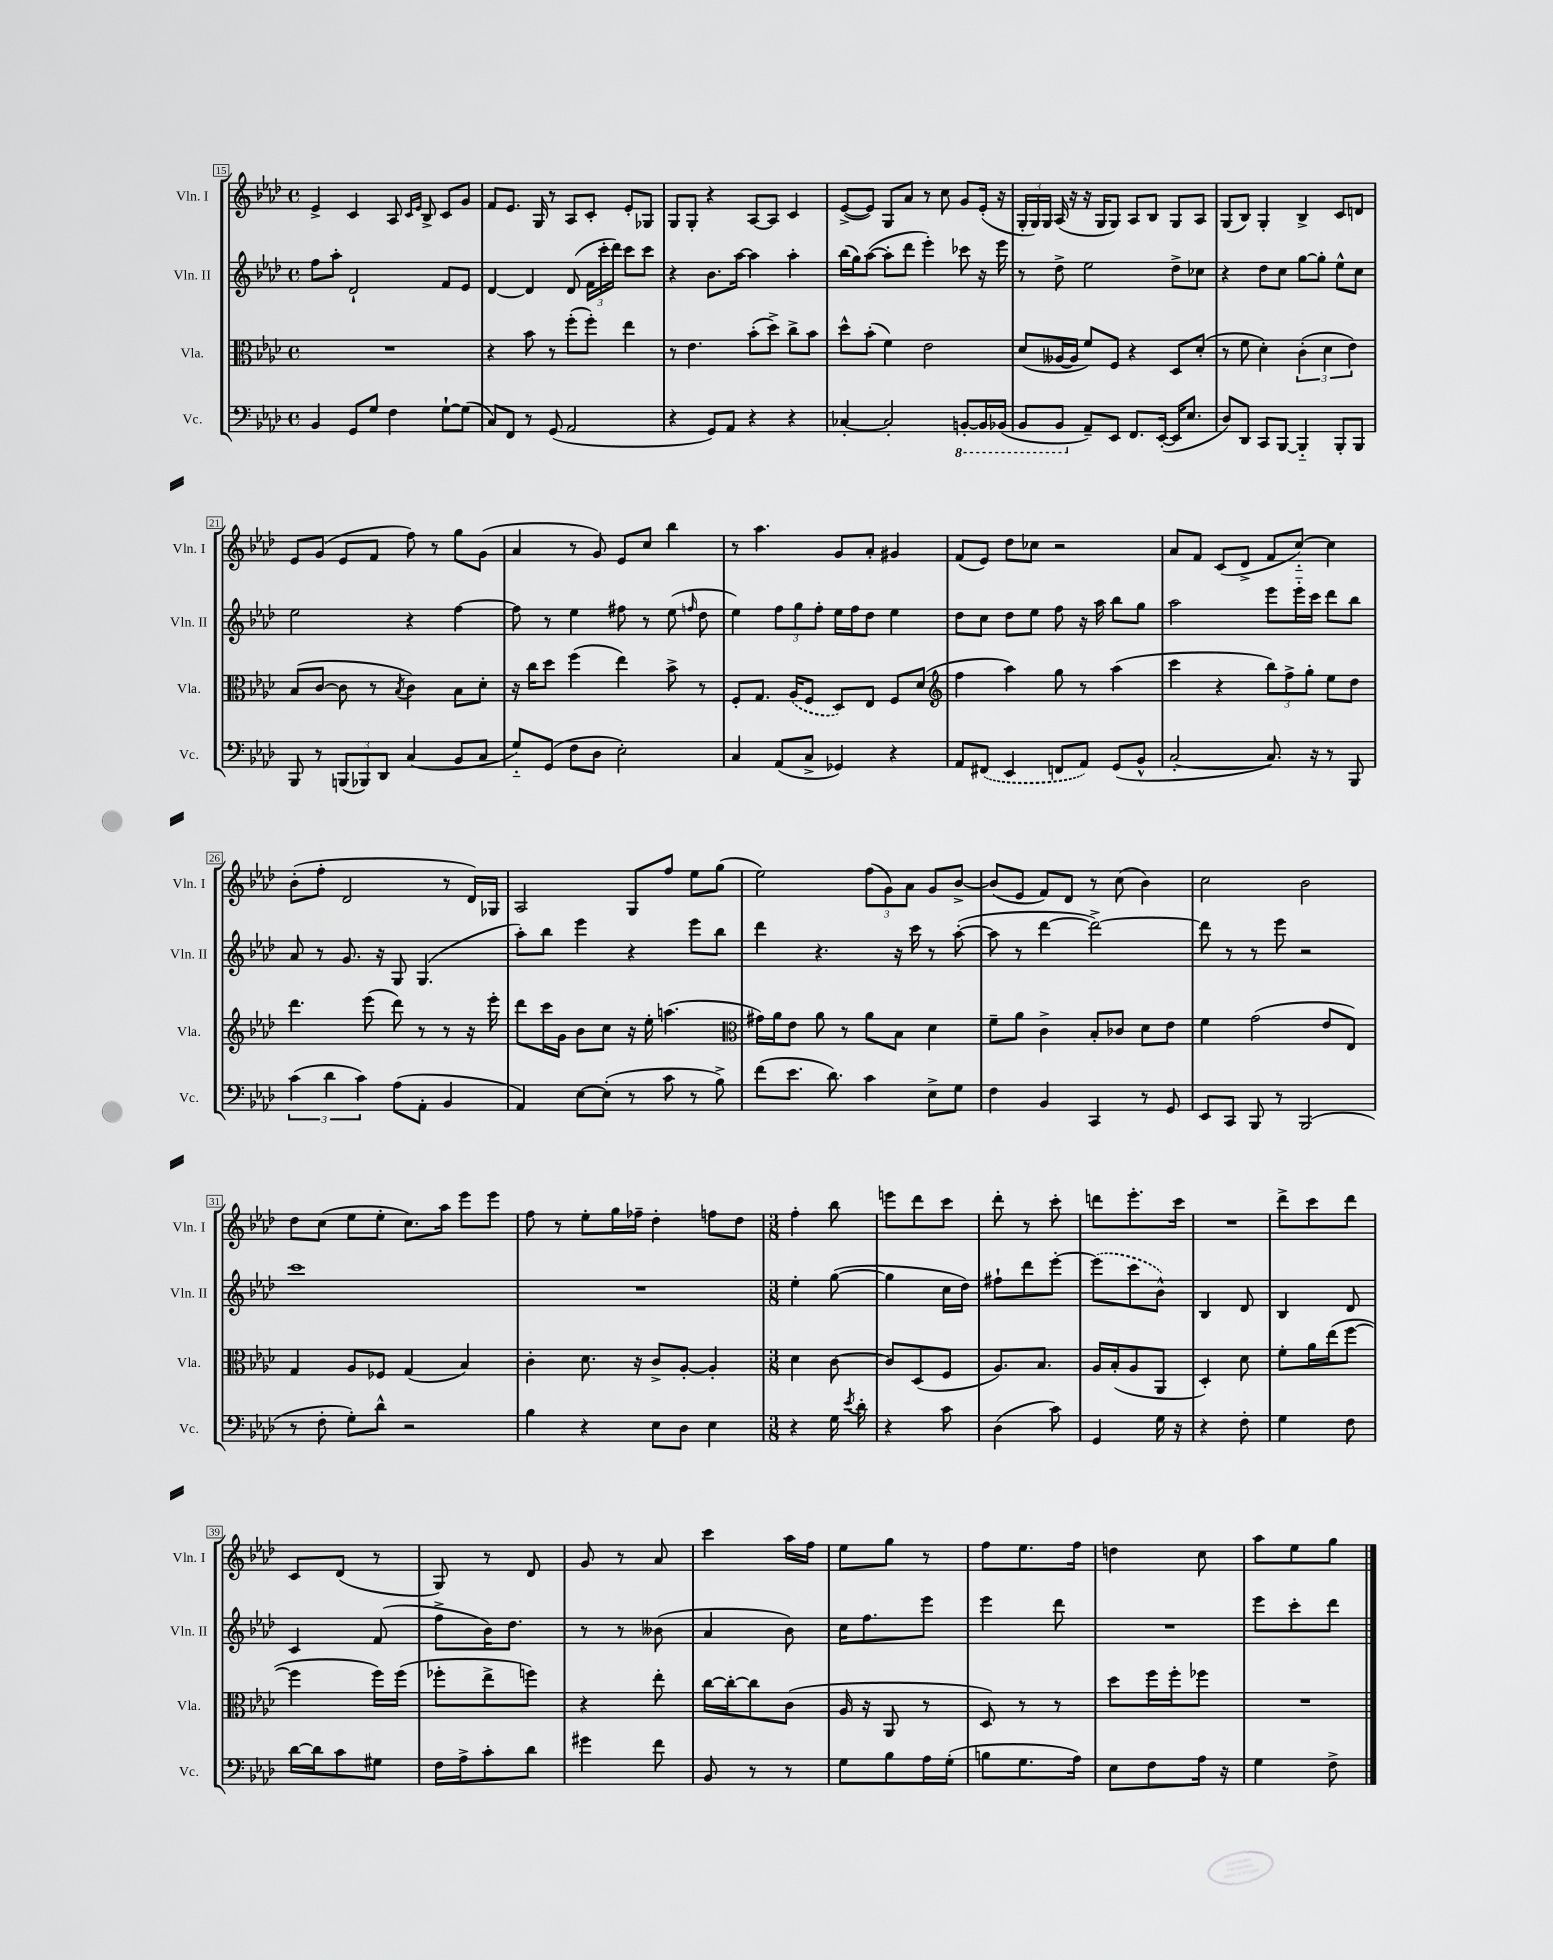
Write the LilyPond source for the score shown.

<<
\new StaffGroup <<
\new Staff = "s0" \with { instrumentName = "Vln. I" shortInstrumentName = "Vln. I" } {
    \clef treble \key aes \major \defaultTimeSignature \time 4/4
    \autoBeamOff ees'4-> c'4 aes8 \grace { c'16[ ees'16] } bes8-> c'8[ g'8] |
    f'8[ ees'8.] g16 r8 aes8[ c'8]-. ees'8[-. ges8] |
    g8[ g8]-. r4 aes8[~ aes8] c'4 |
    ees'8[~->( ees'8]) g8[ aes'8] r8 c''8 g'8[ ees'16]-.( r16 |
    \tuplet 3/2 { g16[-. g16) g16] } aes16( r16 r16 g16[ g8]) aes8[ bes8] g8[ aes8] |
    g8[( bes8]) g4-. bes4-> c'8[ d'8] |
    ees'8[ g'8]( ees'8[ f'8] f''8) r8 g''8[ g'8]( |
    aes'4 r8 g'8) ees'8[ c''8] bes''4 |
    r8 aes''4. g'8[ aes'8]-. gis'4 |
    f'8[( ees'8]) des''8[ ces''8] r2 |
    aes'8[ f'8] c'8[( des'8]-> f'8[ c''8]~-_) c''4 |
    bes'8[-.( f''8]-. des'2 r8 des'16[) ges16] |
    aes2 g8[ f''8] ees''8[ g''8]( |
    ees''2) \tuplet 3/2 { f''8[( g'8) aes'8] } g'8[ bes'8]~-> |
    bes'8[( ees'8] f'8[) des'8] r8 c''8( bes'4) |
    c''2 bes'2 |
    des''8[ c''8]( ees''8[ ees''8]-. c''8.[) aes''16] ees'''8[ ees'''8] |
    f''8 r8 ees''8[-. g''16 fes''16]-- des''4-. f''8[ des''8] |
    \numericTimeSignature \time 3/8 f''4-. bes''8 |
    e'''8[ des'''8 c'''8] |
    des'''8-. r8 c'''8-. |
    d'''8[ ees'''8.-. c'''16] |
    R4. |
    des'''8[-> c'''8 des'''8] |
    c'8[ des'8]( r8 |
    g8) r8 des'8 |
    g'8 r8 aes'8 |
    c'''4 aes''16[ f''16] |
    ees''8[ g''8] r8 |
    f''8[ ees''8. f''16] |
    d''4 c''8 |
    aes''8[ ees''8 g''8] \bar "|." |
}
\new Staff = "s1" \with { instrumentName = "Vln. II" shortInstrumentName = "Vln. II" } {
    \clef treble \key aes \major \defaultTimeSignature \time 4/4
    \autoBeamOff f''8[ aes''8]-. des'2-! f'8[ ees'8] |
    des'4~ des'4 des'8( \tuplet 3/2 { f'16[ c'''16-. des'''16]) } c'''8[ c'''8] |
    r4 bes'8.[ aes''16]~ aes''4 aes''4-. |
    bes''16[( g''16) aes''8]~( aes''8[-. des'''8] ees'''4-.) ces'''8 r16 ees'''16 |
    r8 des''8-> ees''2 des''8[-> ces''8] |
    r4 des''8[ c''8] g''8[~ g''8]-. ees''8[-^ c''8] |
    ees''2 r4 f''4~ |
    f''8 r8 ees''4 fis''8 r8 ees''8( \grace { f''16 } des''8 |
    ees''4) \tuplet 3/2 { f''8[ g''8 f''8]-. } ees''16[ f''16 des''8] ees''4 |
    des''8[ c''8] des''8[ ees''8] f''8 r16 aes''16 bes''8[ g''8] |
    aes''2 ees'''8[ ees'''16-_ c'''16] des'''8[ bes''8] |
    aes'8 r8 g'8. r16 g8 g4.( |
    aes''8[-.) bes''8] ees'''4 r4 ees'''8[ bes''8] |
    des'''4 r4. r16 c'''16 r8 aes''8~-.( |
    aes''8 r8 des'''4~ des'''2~->) |
    des'''8 r8 r8 ees'''8 r2 |
    c'''1 |
    R1 |
    \numericTimeSignature \time 3/8 ees''4-. g''8~( |
    g''4 c''16[ des''16]) |
    fis''8[-! des'''8 ees'''8]~-. |
    \once \slurDashed ees'''8[( c'''8 bes'8]-^) |
    bes4 des'8 |
    bes4 des'8 |
    c'4 f'8( |
    f''8[-> bes'16) des''8.] |
    r8 r8 beses'8( |
    aes'4 bes'8) |
    c''16[ f''8. ees'''8] |
    ees'''4 des'''8 |
    R4. |
    ees'''8[ c'''8-. des'''8] \bar "|." |
}
\new Staff = "s2" \with { instrumentName = "Vla." shortInstrumentName = "Vla." } {
    \clef alto \key aes \major \defaultTimeSignature \time 4/4
    \autoBeamOff R1 |
    r4 bes'8 r8 f''8[-.( f''8]-.) ees''4 |
    r8 ees'4. bes'8[-.( des''8]->) c''8[-> bes'8] |
    des''8[-^ bes'8]-.( f'4) ees'2 |
    des'8[( aeses16~ aeses16] f'8[) f8] r4 des8[ des'8]-.( |
    r8 f'8 des'4-.) \tuplet 3/2 { c'4-.( des'4 ees'4) } |
    bes8[( c'8]~ c'8 r8 \acciaccatura { bes8 } c'4) bes8[ des'8]-. |
    r16 c''16[ des''8] f''4( ees''4) bes'8-> r8 |
    f8[-. g8.] \once \slurDashed aes16[( f8] des8[) ees8] f8[ des'8]( |
    \clef treble f''4 aes''4) g''8 r8 aes''4( |
    c'''4 r4 \tuplet 3/2 { bes''8[) f''8-> g''8]-. } ees''8[ des''8] |
    des'''4. ees'''8( des'''8) r8 r8 r16 ees'''16-. |
    des'''8[ c'''16 g'16] bes'8[ c''8] r16 ees''16-. a''4.( |
    \clef alto gis'16[) aes'16 ees'8] aes'8 r8 aes'8[ bes8] des'4 |
    f'8[-- aes'8] c'4-> bes8[-. ces'8] des'8[ ees'8] |
    f'4 g'2( ees'8[ ees8]) |
    g4 aes8[ fes8] g4( bes4) |
    c'4-. des'8. r16 c'8[-> aes8]~-. aes4-. |
    \numericTimeSignature \time 3/8 des'4 c'8~ |
    c'8[ des8( f8] |
    aes8.[) bes8.] |
    aes16[ bes16-.( aes8 aes,8] |
    des4-.) des'8 |
    f'8[-. aes'16 ees''16( f''8]~ |
    f''4 f''16[) f''16]( |
    fes''8[-. ees''8-> f''8]) |
    r4 ees''8-. |
    c''16[~ c''16~-. c''8 c'8]( |
    aes16 r16 aes,8 r8 |
    des8) r8 r8 |
    des''8[ f''16 f''16-. fes''8] |
    R4. \bar "|." |
}
\new Staff = "s3" \with { instrumentName = "Vc." shortInstrumentName = "Vc." } {
    \clef bass \key aes \major \defaultTimeSignature \time 4/4
    \autoBeamOff bes,4 g,8[ g8] f4 g8[~-! g8]( |
    c8[) f,8] r8 g,8( aes,2 |
    r4 g,8[) aes,8] r4 r4 |
    ces4~-. ces2-. \ottava #-1 b,,8[~-. b,,16 bes,,16]( |
    bes,,8[ bes,,8] \ottava #0 aes,8[--) ees,8] f,8.[ ees,16]~-.( ees,16[ ees8.] |
    des8[) des,8] c,8[ bes,,8]~ bes,,4-_ bes,,8[-. bes,,8] |
    bes,,8 r8 \tuplet 3/2 { b,,8[( bes,,8) des,8] } c4( bes,8[ c8] |
    g8[-_) g,8]( f8[ des8] ees2-.) |
    c4 aes,8[( c8]-> ges,4) r4 |
    aes,8[ \once \slurDashed fis,8]( ees,4 f,8[ aes,8]) g,8[( bes,8]-^ |
    c2~-. c8.) r16 r8 bes,,8 |
    \tuplet 3/2 { c'4( des'4 c'4) } aes8[( aes,8]-. bes,4 |
    aes,4) ees8[~ ees8]-.( r8 c'8 r8 bes8->) |
    f'8[( ees'8.] des'8.) c'4 ees8[-> g8] |
    f4 bes,4 c,4 r8 g,8 |
    ees,8[ c,8] bes,,8 r8 bes,,2( |
    r8 f8-. g8[-.) des'8]-^ r2 |
    bes4 r4 ees8[ des8] ees4 |
    \numericTimeSignature \time 3/8 r4 g16 \acciaccatura { ees'8 } des'16-. |
    r4 c'8 |
    des4( c'8) |
    g,4 g16 r16 |
    r4 f8-. |
    g4 f8 |
    des'16[~ des'16 c'8 gis8] |
    f16[ aes16-> c'8-. des'8] |
    gis'4 f'8 |
    bes,8 r8 r8 |
    g8[ bes8 aes16 g16]-.( |
    b8[ g8. aes16]) |
    ees8[ f8 aes16] r16 |
    g4 f8-> \bar "|." |
}
>>
>>
\layout { \context { \Score currentBarNumber = #15 \override BarNumber.stencil = #(make-stencil-boxer 0.1 0.3 ly:text-interface::print) } }
